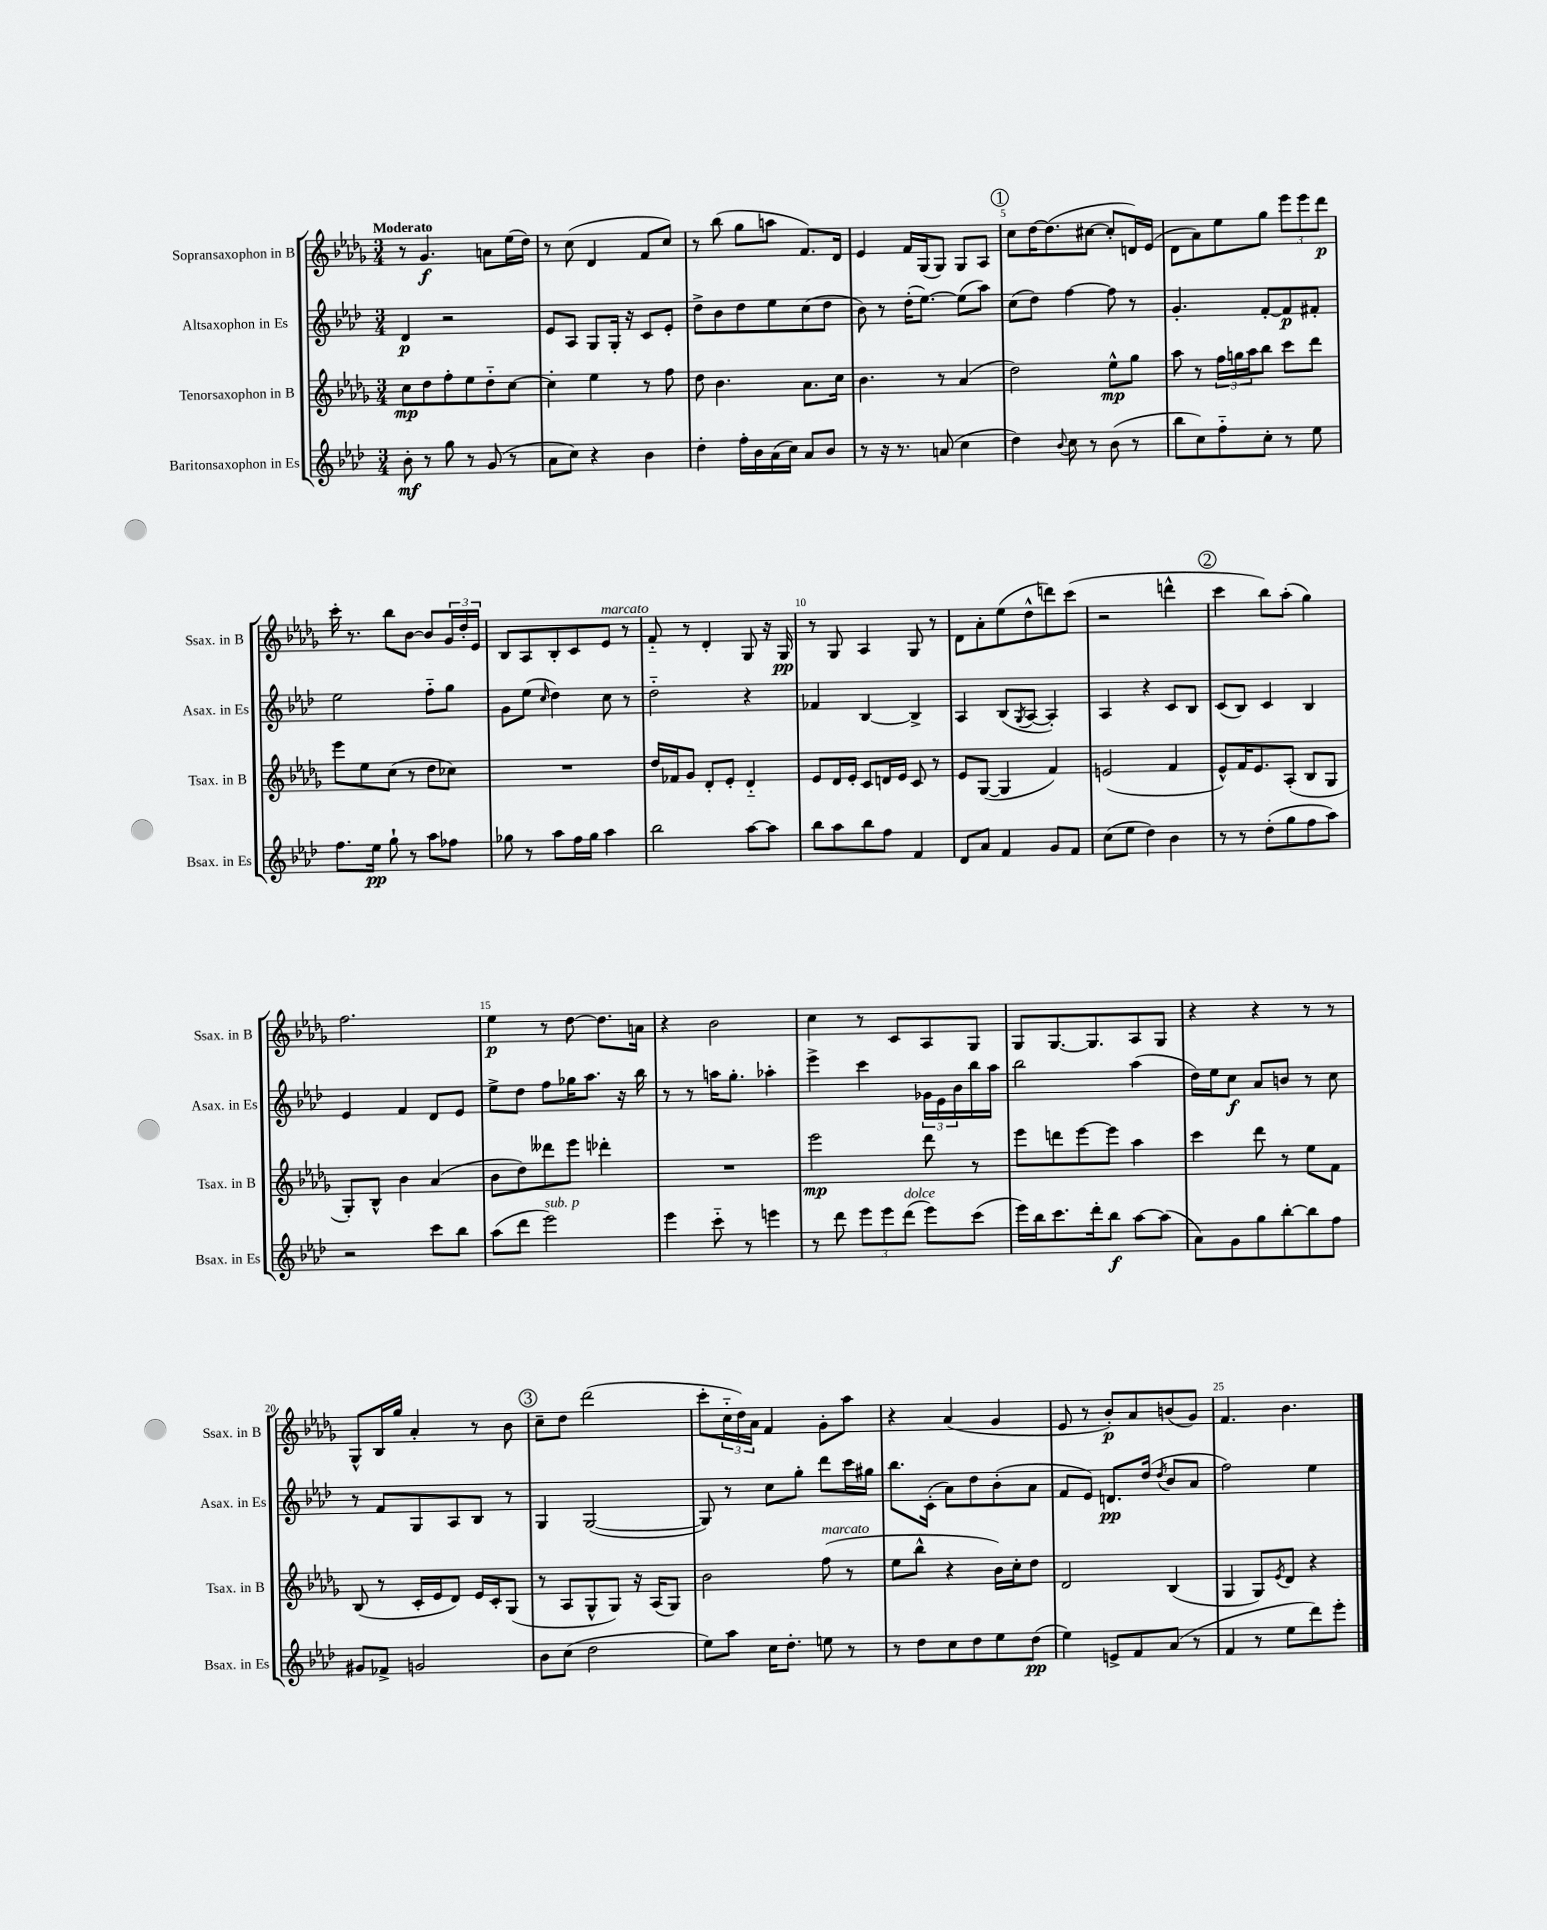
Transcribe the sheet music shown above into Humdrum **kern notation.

**kern	**kern	**kern	**kern
*staff4	*staff3	*staff2	*staff1
*clefG2	*clefG2	*clefG2	*clefG2
*k[b-e-a-d-]	*k[b-e-a-d-g-]	*k[b-e-a-d-]	*k[b-e-a-d-g-]
*M3/4	*M3/4	*M3/4	*M3/4
8b-'\	8cc\L	4d-/	8r
8r	8dd-\	.	4.g-/
8gg\	8ff'\	2r	.
8r	8ee-\	.	.
(8g/	8dd-'~\	.	8a\L
8r	[8cc\J	.	(16ee-\L
.	.	.	16dd-\JJ)
=	=	=	=
8a-\L	4cc'\]	8e-/L	8r
8cc\J)	.	8A-/J	(8cc\
4r	4ee-\	8G/L	4d-/
.	.	16G'/Jk	.
.	.	16r	.
4b-\	8r	8c/L	8f/L
.	8ff\	8e-'/J	8cc/J)
=	=	=	=
4dd-'\	8dd-\	8dd-^\L	8r
.	4.b-\	8b-\	(8bb-\
16ff'\LL	.	8dd-\	8gg-\L
16b-\	.	.	.
(16a-\	.	8ee-\	8aa\J
16cc\JJ)	.	.	.
8a-/L	8.a-\L	(8cc\	8.f/L)
8b-/J	.	8dd-\J	.
.	16cc\Jk	.	16d-/Jk
=	=	=	=
8r	4.b-\	8b-\)	4e-/
16r	.	8r	.
8.r	.	.	.
.	.	(16dd-'\LK	16f/LL
.	.	[8.ee-\J)	(16G-/J
(8a/	8r	.	8G-/J)
4cc\	(4a-/	(8ee-\]L	8G-/L
.	.	8aa-\J)	8A-/J
=	=	=	=
4dd-\)	2dd-\)	(8cc\L	8cc\L
.	.	8dd-\J)	[16dd-\K
.	.	.	(8.dd-\]
8qqb-/	.	.	.
8cc\	.	[4ff\	.
8r	.	.	[8cc#\J
(8b-\	8ee-^^\L	8ff\]	8cc#'/]L
8r	8gg-\J	8r	16d/L)
.	.	.	(16e-/JJ
=	=	=	=
8bb-\L	8aa-\	4.g'/	8d-\L
8cc\)	8r	.	8a-\)
8ff'~\	24ff\LL	.	8ee-\
.	24gg\	.	.
.	24aa-\J	.	.
8cc'\J	8bb-\J	[8f'/L	8gg-\J
8r	8ccc\L	8f/]	12eee-\L
.	.	.	12eee-\
8ee-\	8ddd-\J	8f#'/J	.
.	.	.	12ddd-\J
=	=	=	=
8.ff\L	8eee-\L	2ee-\	16ccc'\
.	.	.	8.r
.	8ee-\	.	.
16ee-\Jk	.	.	.
8gg`\	(8cc\J	.	8bb-\L
8r	8r	.	[8b-\J
8aa-\L	8dd-\L	8ff'~\L	8b-/]L
8ff-\J	8cc-\J)	8gg\J	24g-/L
.	.	.	24dd-'/
.	.	.	24e-/JJ
=	=	=	=
8gg-\	2.r	8g\L	8B-/L
8r	.	(8ee-\J	8A-/
.	.	16qqcc/	.
8aa-\L	.	4dd-\)	8B-'/
16ff\L	.	.	8c/
16gg-\JJ	.	.	.
4aa-\	.	8cc\	8e-/J
.	.	8r	8r
=	=	=	=
2bb-\	16dd-/LL	2dd-'~\	8f'~/
.	16f-/J	.	.
.	8g-/J	.	8r
.	8d-'/L	.	4d-'/
.	8e-'/J	.	.
[8aa-\L	4d-'~/	4r	8G-/
8aa-\]J	.	.	16r
.	.	.	16G-/
=	=	=	=
8bb-\L	8e-/L	4f-/	8r
8aa-\	16d-/L	.	8G-/
.	16e-'/JJ	.	.
8bb-\	8c/L	[4B-/	4A-/
8ff\J	16d/L	.	.
.	16e-/JJ	.	.
4f/	8c/	4B-^/]	8G-/
.	8r	.	8r
=	=	=	=
8d-/L	8e-/L	4A-/	8d-\L
8a-/J	([8G-/J	.	8a-'\
4f/	4G-/]	(8B-/L	(8ee-\
.	.	8qG/	.
.	.	[8A-/J	8dd-^^\
8g/L	4f/)	4A-'/])	8ddd\)
8f/J	.	.	(8ccc\J
=	=	=	=
(8cc\L	(2e/	4A-/	2r
8ee-\J	.	.	.
4dd-\)	.	4r	.
4b-\	4f/	8c/L	4ddd^^\
.	.	8B-/J	.
=	=	=	=
8r	8e-^^/L)	(8c/L	4ccc\
8r	16f/K	8B-/J)	.
.	8.e-/	.	.
(8dd-'\L	.	4c/	8bb-\L)
8gg\	(8A-'/J	.	(8aa-'\J
8ff\	8B-/L	4B-/	4gg-\)
8aa-\J)	8G-/J	.	.
=	=	=	=
2r	8G-'/L)	4e-/	2.ff\
.	8B-^^/J	.	.
.	4b-\	4f/	.
8ccc\L	(4a-/	8d-/L	.
8bb-\J	.	8e-/J	.
=	=	=	=
(8aa-\L	8b-\L	8ee-^\L	4ee-\
8ddd-\J	8dd-\)	8dd-\J	.
2eee-\)	8ddd--\	8ff\L	8r
.	8eee-\J	16gg-\K	[8dd-\
.	.	8.aa-\J	.
.	4ddd-'\	.	8.dd-\]L
.	.	16r	.
.	.	16bb-\	16a\Jk
=	=	=	=
4eee-\	2.r	8r	4r
.	.	8r	.
8ccc'~\	.	16aa\LK	2b-\
.	.	8.gg'\J	.
8r	.	.	.
4eee\	.	4aa-'\	.
=	=	=	=
8r	2eee-\	4eee-^\	4cc\
8ddd-\	.	.	.
12eee-\L	.	4ccc\	8r
12eee-\	.	.	.
.	.	.	8c/L
(12ddd-\J	.	.	.
8eee-\L)	8ddd-\	24g-\LL	8A-/
.	.	24e-\	.
.	.	24b-\	.
(8ccc\J	8r	16bb-\	8G-/J
.	.	16aa-\JJ	.
=	=	=	=
16eee-\LL)	8eee-\L	2bb-\	8G-/L
16bb-\J	.	.	.
8.ccc\	8ddd\	.	[8.G-/
.	[8eee-\	.	.
16ddd-'\k	.	.	8.G-/]
8bb-\J	8eee-\]J	.	.
[8aa-\L	4aa-\	(4aa-\	8A-/
(8aa-\]J	.	.	8G-/J
=	=	=	=
8a-\L)	4ccc\	16dd-\LL)	4r
.	.	16ee-\J	.
8g\	.	8cc\J	.
8gg\	8ddd-\	8a-/L	4r
[8bb-'\	8r	8b/J	.
8bb-\]	8ee-\L	8r	8r
8ff\J	8f\J	8cc\	8r
=	=	=	=
8g#/L	(8B-/	8r	8G-^^/L
8f-^/J	8r	8f/L	16B-/L
.	.	.	16gg-/JJ
2g/	16c'/LL	8G/	4a-'/
.	16e-/J	.	.
.	8d-/J)	8A-/	.
.	16e-/LL	8B-/J	8r
.	16c'/J	.	.
.	(8G-/J	8r	8b-\
=	=	=	=
8b-\L	8r	4G/	8cc~\L
(8cc\J	8A-/L	.	8dd-\J
2dd-\	8G-^^/	([2G/	(2ddd-\
.	8G-/J)	.	.
.	16r	.	.
.	(16A-/LK	.	.
.	8G-/J)	.	.
=	=	=	=
8ee-\L)	2b-\	8G/])	8ccc'\L
8aa-\J	.	8r	24cc'~\L
.	.	.	24dd-\)
.	.	.	24a-\JJ
16cc\LK	.	8cc\L	4f/
8.dd-'\J	.	.	.
.	.	8gg'\J	.
8ee\	(8ff\	8ddd-\L	8g-'\L
8r	8r	16ccc\L	8aa-\J
.	.	16gg#\JJ	.
=	=	=	=
8r	8ee-\L	8.bb-\L	4r
8dd-\L	8bb-^^\J	.	.
.	.	(16c'\Jk	.
8cc\	4r	8a-\L)	(4a-/
8dd-\	.	8dd-\	.
8ee-\	16b-\LL)	(8b-'\	4g-/
.	16cc'\J	.	.
(8dd-\J	8dd-\J	8a-\J	.
=	=	=	=
4ee-\)	2d-/	8f/L	8e-/
.	.	8e-/J)	8r
8e^/L	.	8.d/L	8b-'/L)
8f/	.	.	8a-/
.	.	(16dd-/Jk	.
.	.	8qdd-/	.
(8a-/J	(4B-/	8b-/L	(8b/
8r	.	8a-/J	8g-/J)
=	=	=	=
4f/	4G-/	2ff\)	4.f/
8r	8G-/L)	.	.
.	8qe-/	.	.
8ee-\L	8d-/J	.	4.b-\
8ddd-\)	4r	4ee-\	.
8eee-'\J	.	.	.
==	==	==	==
*-	*-	*-	*-
